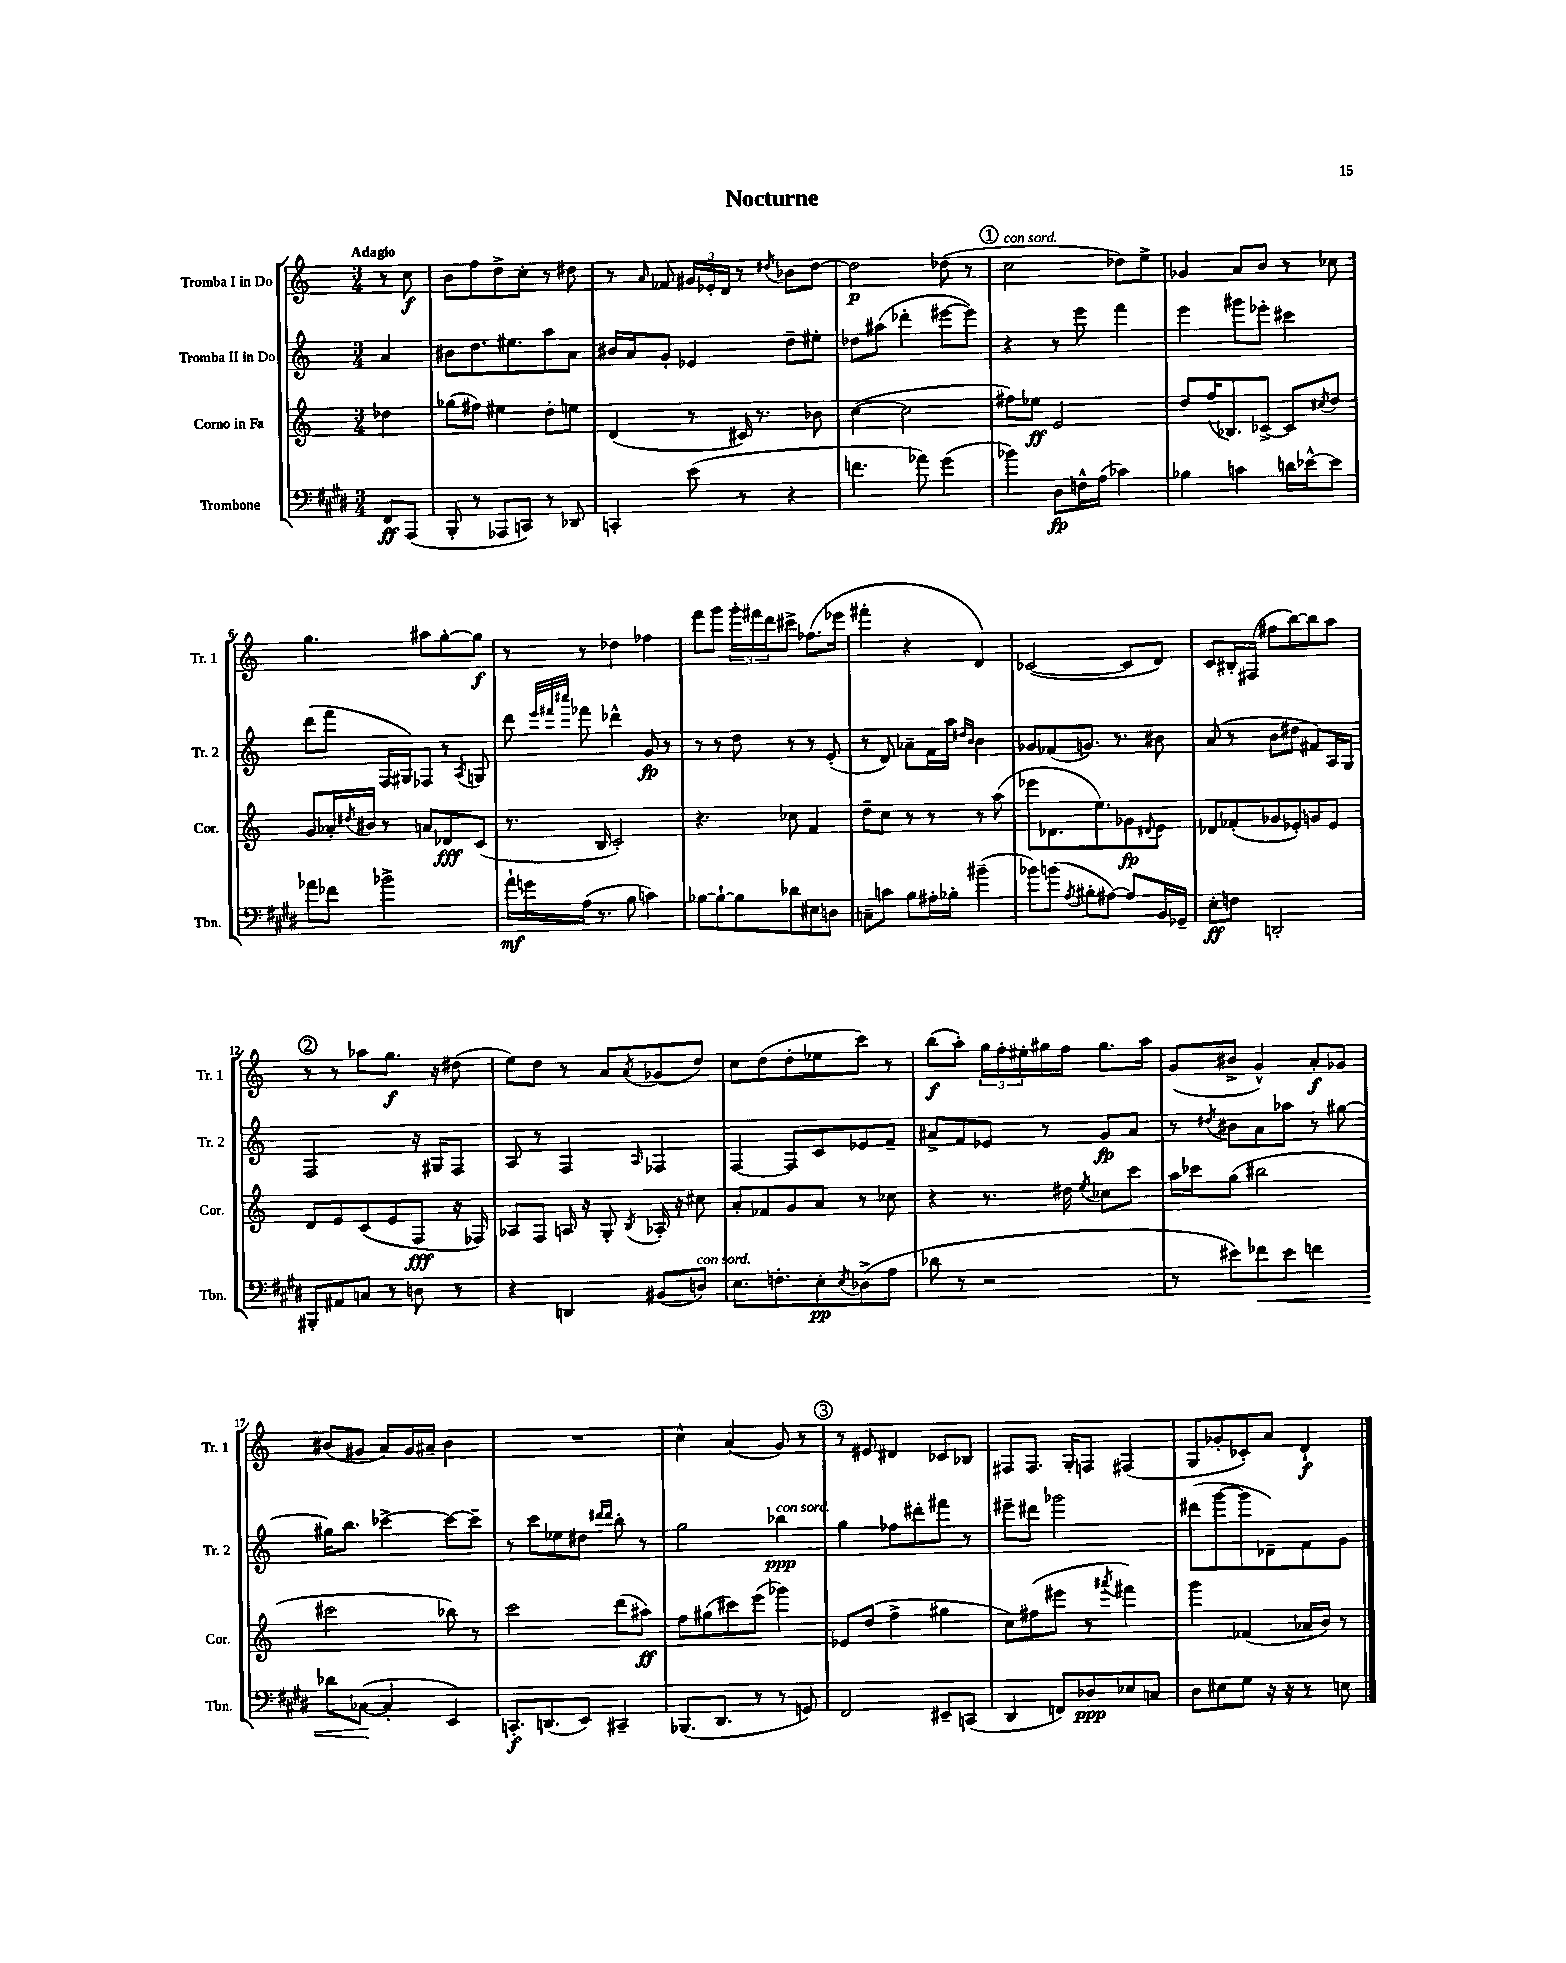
\header { title = "Nocturne" }
<<
\new StaffGroup <<
\new Staff = "s0" \with { instrumentName = "Tromba I in Do" shortInstrumentName = "Tr. 1" } {
    \clef treble \key c \major \numericTimeSignature \time 3/4 \partial 4 \tempo "Adagio"
    r8 c''8\f |
    b'8 f''8 d''8-> c''8-. r8 dis''8 |
    r8 \grace { a'16 } fes'8 \tuplet 3/2 { gis'16 ees'16-. d'16 } r8 \acciaccatura { dis''8 } bes'8 dis''8~ |
    dis''2\p des''8( r8 |
    \mark \markup { \circle "1" } c''2^\markup { \italic "con sord." } des''8) e''8-> |
    ges'4 a'8 b'8 r8 ces''8 |
    g''4. ais''8 g''8~-. g''8\f |
    r8 r8 des''4 fes''4 |
    f'''8 g'''8 \tuplet 3/2 { g'''16-. fis'''16 d'''16 } cis'''8-> fes''8.( ees'''16 |
    fis'''4-. r4 d'4) |
    ces'2~( ces'8 d'8) |
    c'8 bis16-. fis16( fis''8 b''8~) b''8 a''8 |
    \mark \markup { \circle "2" } r8 r8 aes''8 g''8.\f r16 dis''8( |
    e''8) d''8 r8 a'8 \acciaccatura { a'8 } ges'8( d''8) |
    c''8 d''8( d''8-. ees''8 c'''8) r8 |
    b''8\f( a''8-.) \tuplet 3/2 { g''16 f''16-. eis''16-. } gis''16 f''16 gis''8. a''16 |
    g'8( bis'8-> g'4-^) a'8-.\f ges'8 |
    bis'8( gis'8 a'8) gis'16 ais'16-- bis'4 |
    R2. |
    c''4-^ a'4( g'8) r8 |
    \mark \markup { \circle "3" } r8 eis'8 dis'4 ces'8 bes8 |
    fis8 fis8. g16-. f8 fis4( |
    g8 ges'8-. ces'8-.) a'8 d'4-!\f \bar "|." |
}
\new Staff = "s1" \with { instrumentName = "Tromba II in Do" shortInstrumentName = "Tr. 2" } {
    \clef treble \key c \major \numericTimeSignature \time 3/4 \partial 4
    a'4 |
    bis'8 d''8. eis''8. a''8 a'8 |
    bis'16 a'16 g'8-. ees'4 d''8-- eis''8-. |
    des''8 ais''8( des'''4-. eis'''8~ eis'''8) |
    \mark \markup { \circle "1" } r4 r8 e'''8 f'''4 |
    e'''4 gis'''8 ees'''8-. cis'''4 |
    d'''8( f'''8 f16 gis16) fes8 r8 \acciaccatura { a8 } g8 |
    d'''8 \grace { e'''32 fis'''32 cis''''32 } fes'''8 des'''4-^ g'8\fp r8 |
    r8 r8 d''8 r8 r8 e'8-.( |
    r8 d'8) aes'8-- f'16 a''16 \grace { dis''16 b'16 } b'4 |
    ges'8 fes'8( g'8.) r8. bis'8 |
    a'8( r8 b'8 dis''8 fis'8) a16 g16 |
    \mark \markup { \circle "2" } f2 r16 gis16 f8 |
    a8 r8 f4 \grace { a16 } fes4 |
    f4~ f8 c'8 ees'8 f'8-- |
    ais'8-> f'8 ees'8 r8 g'8\fp ais'8 |
    r8 \acciaccatura { dis''8 } bis'8 a'8 aes''8 r8 gis''8~ |
    gis''16 b''8. ces'''4~-> ces'''8~ ces'''8-- |
    r8 c'''8 ees''8 dis''8 \grace { dis'''16 dis'''16 } b''8-. r8 |
    g''2 bes''4\ppp^\markup { \italic "con sord." } |
    \mark \markup { \circle "3" } g''4 fes''8 dis'''8-. fis'''8 r8 |
    eis'''8-- dis'''8 ges'''2 |
    dis'''8( g'''8~ g'''8 des'8--) f'8 g'8 \bar "|." |
}
\new Staff = "s2" \with { instrumentName = "Corno in Fa" shortInstrumentName = "Cor." } {
    \clef treble \key c \major \numericTimeSignature \time 3/4 \partial 4
    des''4 |
    ges''8( fis''8) eis''4 d''8-. e''8 |
    d'4( r8 cis'16) r8. bes'8 |
    c''4~( c''2 |
    \mark \markup { \circle "1" } fis''8) ees''8\ff e'2 |
    d''8 f''16( bes8.) ces'8~-> ces'8 \acciaccatura { cis''8 } d''8 |
    g'8 aes'16-. \acciaccatura { dis''8 } bis'16 r8 a'8 des'8\fff c'8( |
    r8. b16 c'2-.) |
    r4. ces''8 f'4 |
    d''8-- c''8 r8 r8 r8 a''8( |
    ees'''8 des'8. e''8.) ges'8\fp \appoggiatura { dis'8 } e'8 |
    des'8 fes'8-.( ges'8 ees'8-.) g'8 ees'8 |
    \mark \markup { \circle "2" } d'8 e'8 c'8( e'8 f8\fff r16 fes16) |
    aes8 f8 a16 r16 g8-. \acciaccatura { b8 } aes16-. r16 cis''8 |
    a'8-. fes'8 g'8 a'8 r8 ces''8 |
    r4 r8. dis''16 \acciaccatura { e''8 } ces''8 c'''8 |
    a''16 ces'''16 g''8( bis''2 |
    cis'''2 bes''8) r8 |
    c'''2 d'''8( ais''8\ff) |
    f''8 gis''8( cis'''8) e'''8( ges'''4) |
    \mark \markup { \circle "3" } ees'8 d''8( f''4-> gis''4 |
    c''8) fis''8( eis'''8 r8 \acciaccatura { ais'''8 } fis'''4) |
    g'''4 fes'4( aes'16 b'16) r8 \bar "|." |
}
\new Staff = "s3" \with { instrumentName = "Trombone" shortInstrumentName = "Tbn." } {
    \clef bass \key e \major \numericTimeSignature \time 3/4 \partial 4
    fis,8\ff a,,8( |
    b,,8-. r8 aes,,8 c,8) r8 des,8 |
    c,4-. e'8( r8 r4 |
    f'4. aes'8) gis'4( |
    \mark \markup { \circle "1" } bes'4) dis8\fp f16-^ a16( ces'4) |
    bes4 c'4 d'16 ees'16~-^ ees'8 |
    aes'8 fes'8 bes'2-> |
    a'16-!\mf g'16 a16( r8. b8 c'4) |
    bes8~ bes8~-! bes8 des'8 eis8 d8 |
    c8-- c'8 b8 ais16-. bes16-. bis'4--( |
    bes'8) b'8( \acciaccatura { a8 } bis8-. ais8~) ais8 b,16 ges,16-- |
    e8-.\ff f8 d,2-. |
    \mark \markup { \circle "2" } bis,,8-. ais,8 c8 r8 d8 r8 |
    r4 d,4 bis,8( d8^\markup { \italic "con sord." }) |
    e8. f8.-. e8-.\pp \acciaccatura { e8 } des8->( a8 |
    des'8 r8 r2 |
    r8 eis'8) fes'8\< eis'8 f'4 |
    des'8 ces8~\!( ces4-. e,4) |
    c,8.-.\f d,8.( e,8) cis,4-- |
    bes,,8.( dis,8. r8 r8 g,8) |
    \mark \markup { \circle "3" } fis,2 eis,8-- c,8( |
    dis,4 f,8) des8\ppp ees8 c8 |
    dis8 eis8 gis8 r16 r16 r8 e8 \bar "|." |
}
>>
>>
